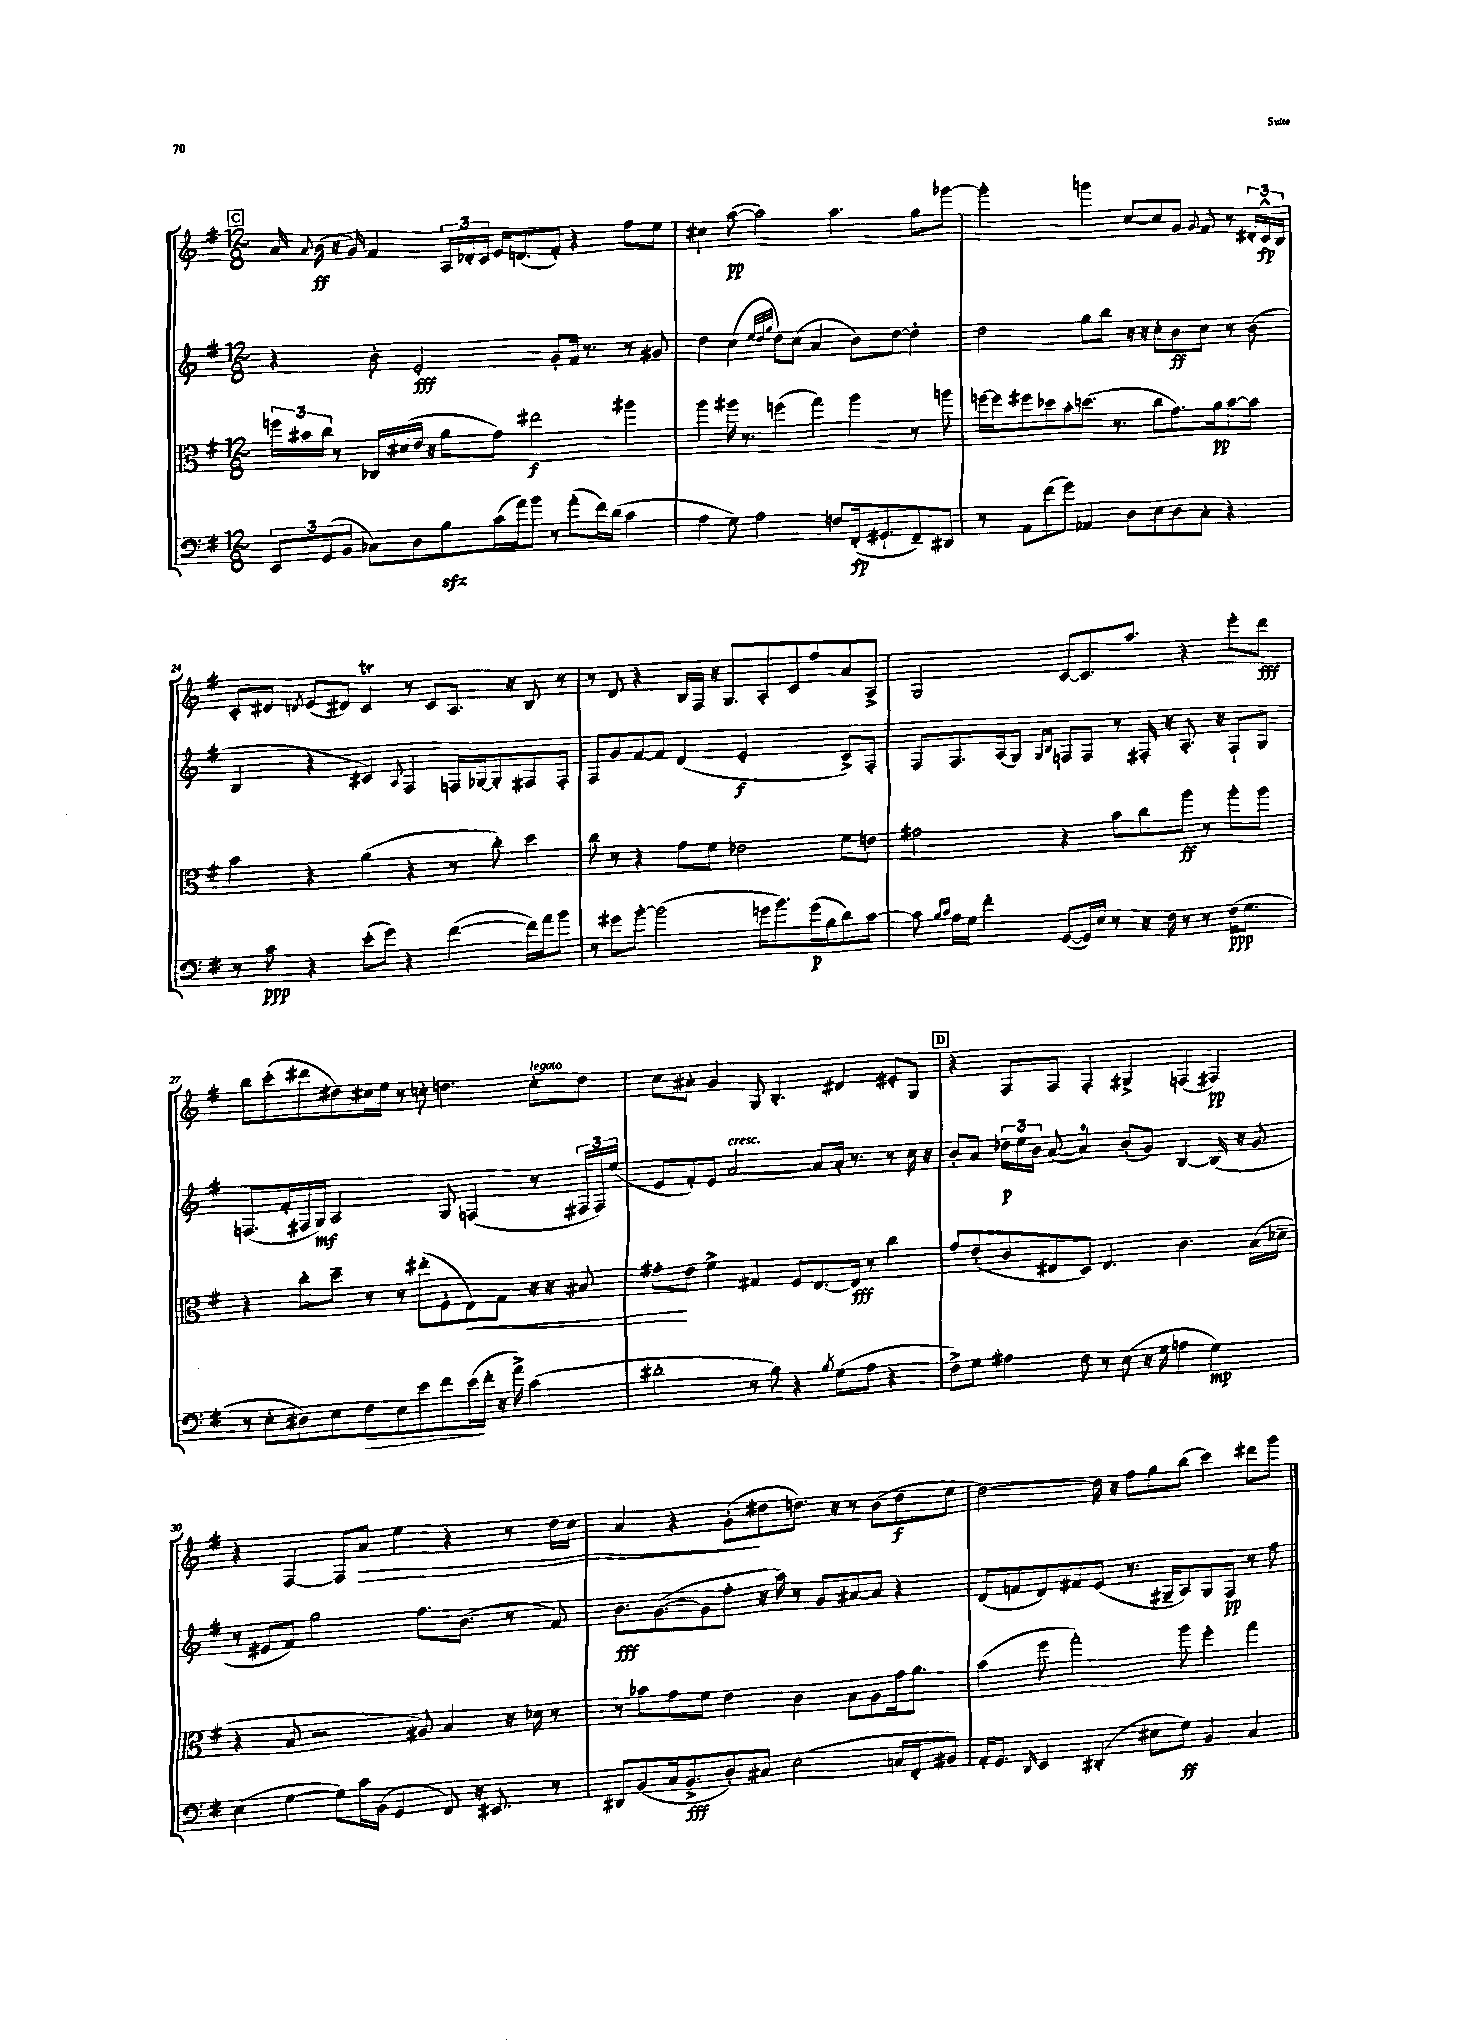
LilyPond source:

<<
\new StaffGroup <<
\new Staff = "s0" {
    \clef treble \key g \major \numericTimeSignature \time 12/8
    \autoBeamOff \mark \markup { \box "C" } a'16 \appoggiatura { a'8 } b'16\ff( r16 g'16) fis'4 \tuplet 3/2 { a16[ des'16-. c'16] } e'16[ d'8.( fis'8]-.) r4 fis''8[ e''8] |
    cis''4 a''8~\pp( a''2) a''4. g''8[ ges'''8]~ |
    ges'''2-. g'''4 c''8[~ c''8 g'8] \appoggiatura { g'8 } fis'8 r8 \tuplet 3/2 { dis'16[-. c'16-^\fp b16] } |
    c'8[-. dis'8] \acciaccatura { d'8 } e'8[( dis'8]) c'4\trill r8 c'8[ a8.] r16 b8 r8 |
    r8 d'8 r4 b16[ fis16] r16 g8.[ a8-. c'8 fis''8 a'8 a8]-> |
    g2 c'8[~ c'8. a''8.] r4 e'''8[-. d'''8]\fff |
    b''8[ c'''8-.( dis'''8 dis''8) cis''16 e''16] r8 c''8-. d''4. c''8[-.^\markup { \italic "legato" } d''8] |
    c''8[ ais'8]-. g'4 g8 b4.-. dis'4 eis'8[-. g8] |
    \mark \markup { \box "D" } r4 fis8[ fis8] fis4-. gis4-> f4( fis4\pp) |
    r4 fis4~ fis8[ a'8]\> e''4 r4 r8 d''16[ c''16] |
    a'4 r4 g'8[-.\!( dis''8 d''8.]) r16 r8 b'8[( d''8\f e''8] |
    d''2~) d''16 r16 fis''8[ g''8 b''8]( c'''4) dis'''8[ g'''8] \bar "|." |
}
\new Staff = "s1" {
    \clef treble \key g \major \numericTimeSignature \time 12/8
    \autoBeamOff \mark \markup { \box "C" } r4 b'8-. e'2-.\fff g'8[-. fis'16] r8. r8 gis'8 |
    d''4 c''4( \grace { e''32[ d''32 g''32] } d''8[) c''8]( a'4 b'8[) d''8]~ d''4-. |
    d''2 g''8[ b''8] r16 r16 c''8[-. b'8\ff c''8] r8 b'8( |
    b4 r4 cis'4) \appoggiatura { a8 } fis4 f16[ ges16~ ges8-. fis8 fis8]-. |
    fis8[ g'8 fis'8~ fis'8] d'4( e'2-.\f c'8[->) fis8]-. |
    fis8[ fis8. a16( g8]) \grace { g16[ b16] } f8[ f8] r8 fis16-. r16 a8.-. r16 fis8[-! g8] |
    f8.[( fis'16-. fis16 g16]\mf) a2 g8 f4( r8 \tuplet 3/2 { fis16[ fis16) e''16]( } |
    e'8[ fis'8-.) e'8] a'2~^\markup { \italic "cresc." } a'8[ a'16]-. r8. r8 c''16 r16 |
    \mark \markup { \box "D" } b'8[-. a'8] \tuplet 3/2 { des''16[\p e''16 b'16] } a'8~( a'4-0) b'8[-.( g'8]) b4~ b16( r16 g'8 |
    r8 eis'8[ fis'8]) g''2 fis''8.[ b'8.]( r8 fis'8) |
    b'8.[\fff g'8.~( g'8 fis''8]-. r16 a''16) r8 g'8[ ais'8~ ais'8] r4 |
    d'8[( f'8 d'8) fis'8 e'8]( r8. gis16[-- a8) gis8 fis8]\pp r8 fis''8 \bar "|." |
}
\new Staff = "s2" {
    \clef alto \key g \major \numericTimeSignature \time 12/8
    \autoBeamOff \mark \markup { \box "C" } \tuplet 3/2 { f''16[ bis'16 c''16] } r8 ces16[ dis'16( e'16] r16 a'8[ g'8]) eis''2\f ais''4 |
    a''4 ais''16 r8. f''4( g''4) ais''4 r8 a''8 |
    f''16[~ f''16 fis''8 des''8 b'8-. d''8.]( r8. c''8[ g'8.) a'16\pp b'8~ b'8] |
    b'4 r4 a'4( r4 r8 c''8-.) d''4 |
    c''8 r8 r4 g'8[ fis'8] ees'2 fis'8[ e'8] |
    gis'2 r4 b'8[ c''8 a''8]\ff r8 a''8[-. a''8] |
    r4 c''8[-. d''8]-- r8 r8 eis''8[-.( fis8-. e8\<) g8] r16 r16 bis8 |
    gis'8[-.\! e'8] fis'4-> gis4 fis8[ e8.~ e16]\fff r8 c''4 |
    \mark \markup { \box "D" } g'8[ e'8-.( c'8 eis8 d8]) eis4. c'4. b16[( des'16]-- |
    r4 b8 r2 ais8) b4 r16 des'16 r8 |
    r8 bes'8[ g'8 fis'8] e'4 c'4 b8[ a8 g'16 a'8.] |
    b'4( fis''8 g''2-.) a''8 fis''4-. g''4 \bar "|." |
}
\new Staff = "s3" {
    \clef bass \key g \major \numericTimeSignature \time 12/8
    \autoBeamOff \mark \markup { \box "C" } \tuplet 3/2 { e,8[ g,8( b,8] } ces8[) d8 b8\sfz c'16( a'16) b'8] r8 a'8[-.( fis'16) d'16]( c'4 |
    a4 g8) a2 f8[ fis,16-.\fp( gis,8.-! fis,8--) dis,8] |
    r8 a,8[ fis'8( g'8]) aes,4 d8[ e8 d8 c8]-. r4 |
    r8 c'8\ppp r4 e'8[-.( g'8]) r4 fis'4~( fis'16[) a'16 b'8] |
    r8 gis'8[ b'8]~-. b'2( g'16[ b'8.) g'16\p( b16 d'8) c'8]~ |
    c'8 \grace { b16[ c'16] } a16[ g16] fis'4-. g,8[~( g,16) e16] r8 r16 fis16 r8 r8 fis16[\ppp( g8.] |
    r8 e8[-. dis8) e8 fis8\> e8 e'8 fis'8 e'16\!( fis'16]-. r16 a'16->) c'4( |
    dis'2-. r8 b8) r4 \acciaccatura { b8 } g8[( a8] r4 |
    \mark \markup { \box "D" } fis8[->) g8] ais4 fis8 r8 e8( r16 g16 a4 g4\mp) |
    e4( g4~ g8[) c'16 b,16]( g,4 fis,8) r16 eis,8. r8 |
    dis,8[ b,8( c16 b,8.->\fff d8-.) cis8] e2( c16[ fis,16-. bis,8]) |
    a,16[-. g,8.] \grace { d,16 } e,4 dis,4-.( eis8[ g8]\ff) b,4 c4 \bar "|." |
}
>>
>>
\layout { \context { \Score currentBarNumber = #21 } }
